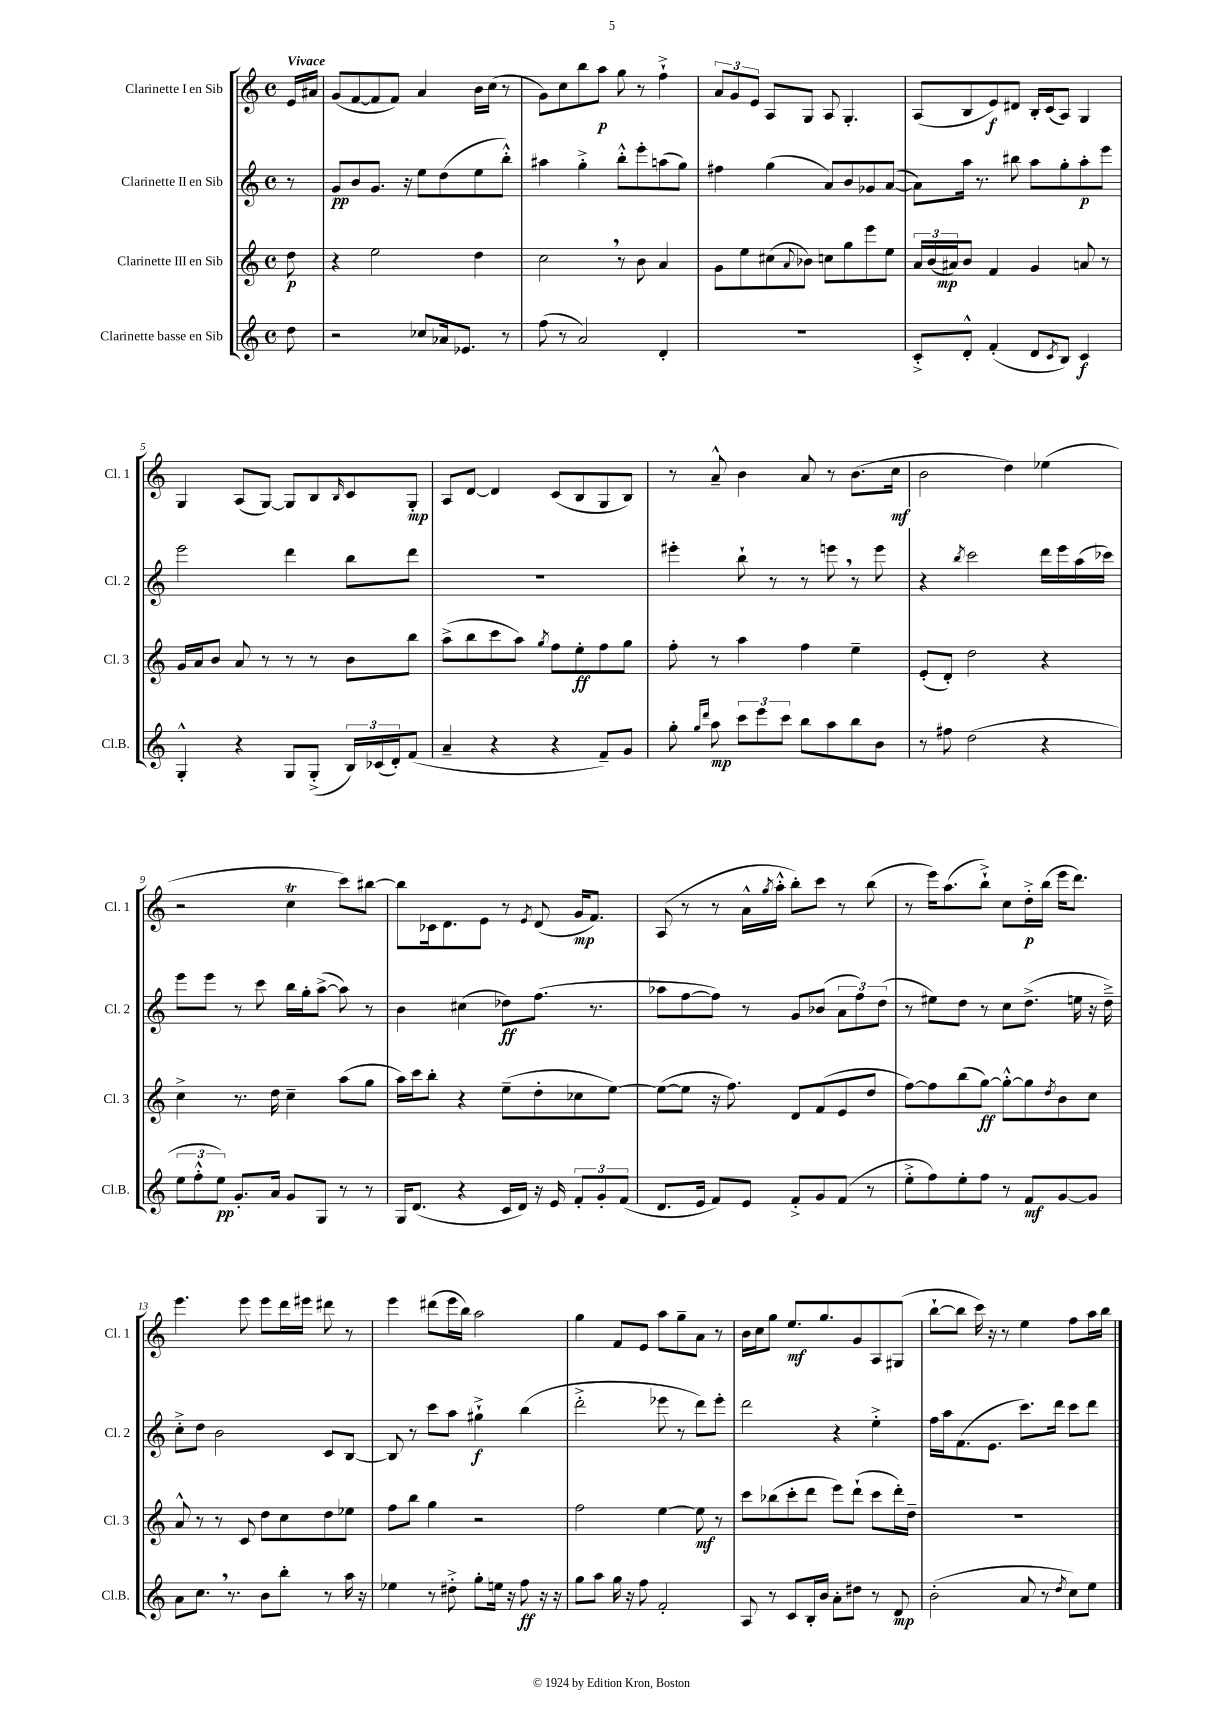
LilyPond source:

<<
\new StaffGroup <<
\new Staff = "s0" \with { instrumentName = "Clarinette I en Sib" shortInstrumentName = "Cl. 1" } {
    \clef treble \key c \major \defaultTimeSignature \time 4/4 \partial 8 \tempo "Vivace"
    e'16 ais'16 |
    g'8( f'8~ f'8 f'8) a'4 b'16 c''16( r8 |
    g'8) c''8 b''8 a''8\p g''8 r8 f''4-!-> |
    \tuplet 3/2 { a'8 g'8 e'8 } a8 g8 a8 g4.-. |
    a8( b8 e'8\f) dis'8 b16-. c'16( a8) g4 |
    g4 a8( g8~) g8 b8 \grace { b16 } c'8 g8-.\mp |
    a8 d'8~ d'4 c'8( b8 g8 b8) |
    r8 a'8---^ b'4 a'8 r8 b'8.( c''16\mf |
    b'2 d''4) ees''4( |
    r2 c''4\trill c'''8) bis''8~ |
    bis''8 ces'16 d'8. e'8 r8 \acciaccatura { e'8 } d'8( g'16\mp f'8.) |
    a8( r8 r8 a'16-^ \acciaccatura { g''8 } a''16-.-^ b''8-.) c'''8 r8 b''8( |
    r8 e'''16) a''8.( b''8-!->) c''8 d''16-.->\p b''16( e'''16 d'''8.) |
    e'''4. e'''8 e'''8 d'''16 eis'''16 dis'''8 r8 |
    e'''4 dis'''8( e'''16 b''16) a''2 |
    g''4 f'8 e'8 a''8 g''8-- a'8 r8 |
    b'16 c''16 g''8 e''8.\mf g''8. g'8 a8 gis8( |
    b''8~-! b''8 c'''16) r16 r8 e''4 f''8 a''16 b''16 \bar "|." |
}
\new Staff = "s1" \with { instrumentName = "Clarinette II en Sib" shortInstrumentName = "Cl. 2" } {
    \clef treble \key c \major \defaultTimeSignature \time 4/4 \partial 8
    r8 |
    g'8\pp b'8 g'8. r16 e''8 d''8( e''8 b''8-.-^) |
    ais''4 g''4-.-> b''8-.-^ e'''8-. a''8( g''8) |
    fis''4 g''4( a'8) b'8 ges'8 a'8~( |
    a'8) a''16 r8. bis''8 a''8 g''8-. a''8-.\p e'''8 |
    e'''2 d'''4 b''8 d'''8 |
    r1 |
    eis'''4-. b''8-! r8 r8 e'''8 \breathe r8 e'''8 |
    r4 \acciaccatura { b''8 } c'''2 d'''16 e'''16 a''16( ces'''16) |
    e'''8 e'''8 r8 c'''8 b''16 g''16-. a''8~->( a''8) r8 |
    b'4 cis''4( des''8\ff) f''8.( r8. |
    aes''8 f''8~ f''8) r8 g'8 bes'8( \tuplet 3/2 { a'8 f''8) d''8( } |
    r8 eis''8) d''8 r8 c''8 d''8.->( e''16 r16 d''16--->) |
    c''8-.-> d''8 b'2 c'8 b8~ |
    b8 r8 c'''8 a''8 gis''4-!->\f b''4( |
    d'''2-.-> ees'''8 r8 d'''8) ees'''8-. |
    d'''2 r4 e''4-.-> |
    f''16 a''16 f'8.( e'8. c'''8.) d'''16 c'''8 d'''8 \bar "|." |
}
\new Staff = "s2" \with { instrumentName = "Clarinette III en Sib" shortInstrumentName = "Cl. 3" } {
    \clef treble \key c \major \defaultTimeSignature \time 4/4 \partial 8
    d''8\p |
    r4 e''2 d''4 |
    c''2 \breathe r8 b'8 a'4 |
    g'8 e''8 cis''8( \appoggiatura { a'8 } bes'8) c''8 g''8 e'''8 e''8 |
    \tuplet 3/2 { a'16 b'16( ais'16\mp) } b'8 f'4 g'4 a'8 r8 |
    g'16 a'16 b'8 a'8 r8 r8 r8 b'8 b''8 |
    a''8->( b''8 c'''8 a''8) \acciaccatura { g''8 } f''8 e''8-.\ff f''8 g''8 |
    f''8-. r8 a''4 f''4 e''4-- |
    e'8-.( d'8-.) d''2 r4 |
    c''4-> r8. d''16 c''4-- a''8( g''8 |
    a''16) c'''16 b''8-. r4 e''8--( d''8-. ces''8 e''8~) |
    e''8~( e''8 r16 f''8.) d'8 f'8( e'8 d''8 |
    f''8~) f''8 b''8( g''8~\ff) g''8~-.-^ g''8 \acciaccatura { d''8 } b'8 c''8 |
    a'8-^ r8 r8 c'8 d''8 c''8 d''8 ees''8 |
    f''8 b''8 g''4 r2 |
    f''2 e''4~ e''8\mf r8 |
    c'''8 bes''8( c'''8-. d'''8 e'''8) d'''8-!( c'''8 d'''16-.) d''16-- |
    r1 \bar "|." |
}
\new Staff = "s3" \with { instrumentName = "Clarinette basse en Sib" shortInstrumentName = "Cl.B." } {
    \clef treble \key c \major \defaultTimeSignature \time 4/4 \partial 8
    d''8 |
    r2 ces''8 aes'16 ees'8. r8 |
    f''8( r8 a'2) d'4-. |
    R1 |
    c'8-.-> d'8-.-^ f'4-.( d'8 \acciaccatura { c'8 } b8) c'4\f |
    g4-.-^ r4 g8 g8-.->( \tuplet 3/2 { b16) ces'16( d'16-.) } f'8( |
    a'4-- r4 r4 f'8--) g'8 |
    g''8-. \grace { g''16 d'''16 } a''8\mp \tuplet 3/2 { c'''8 e'''8 c'''8 } b''8 a''8 b''8 b'8 |
    r8 fis''8 d''2( r4 |
    \tuplet 3/2 { e''8 f''8-.-^ e''8\pp) } g'8.-. a'16 g'8 g8 r8 r8 |
    g16 d'8.( r4 c'16 d'16) r16 e'16 \tuplet 3/2 { f'8-. g'8-. f'8( } |
    d'8. e'16 f'8) e'8 f'8-.-> g'8 f'8( r8 |
    e''8-.-> f''8) e''8-. f''8 r8 f'8\mf g'8~ g'8 |
    a'8 c''8. \breathe r8. b'8 b''8-. r8 a''16 r16 |
    ees''4 r8 dis''8-.-> g''8-. e''16 r16 f''8\ff r16 r16 |
    g''8 a''8 g''16 r16 f''8 f'2-. |
    a8 r8 c'8 b16-. b'16 a'8-. dis''8 r8 d'8\mp |
    b'2-.( a'8 r8 \acciaccatura { d''8 } c''8) e''8 \bar "|." |
}
>>
>>
